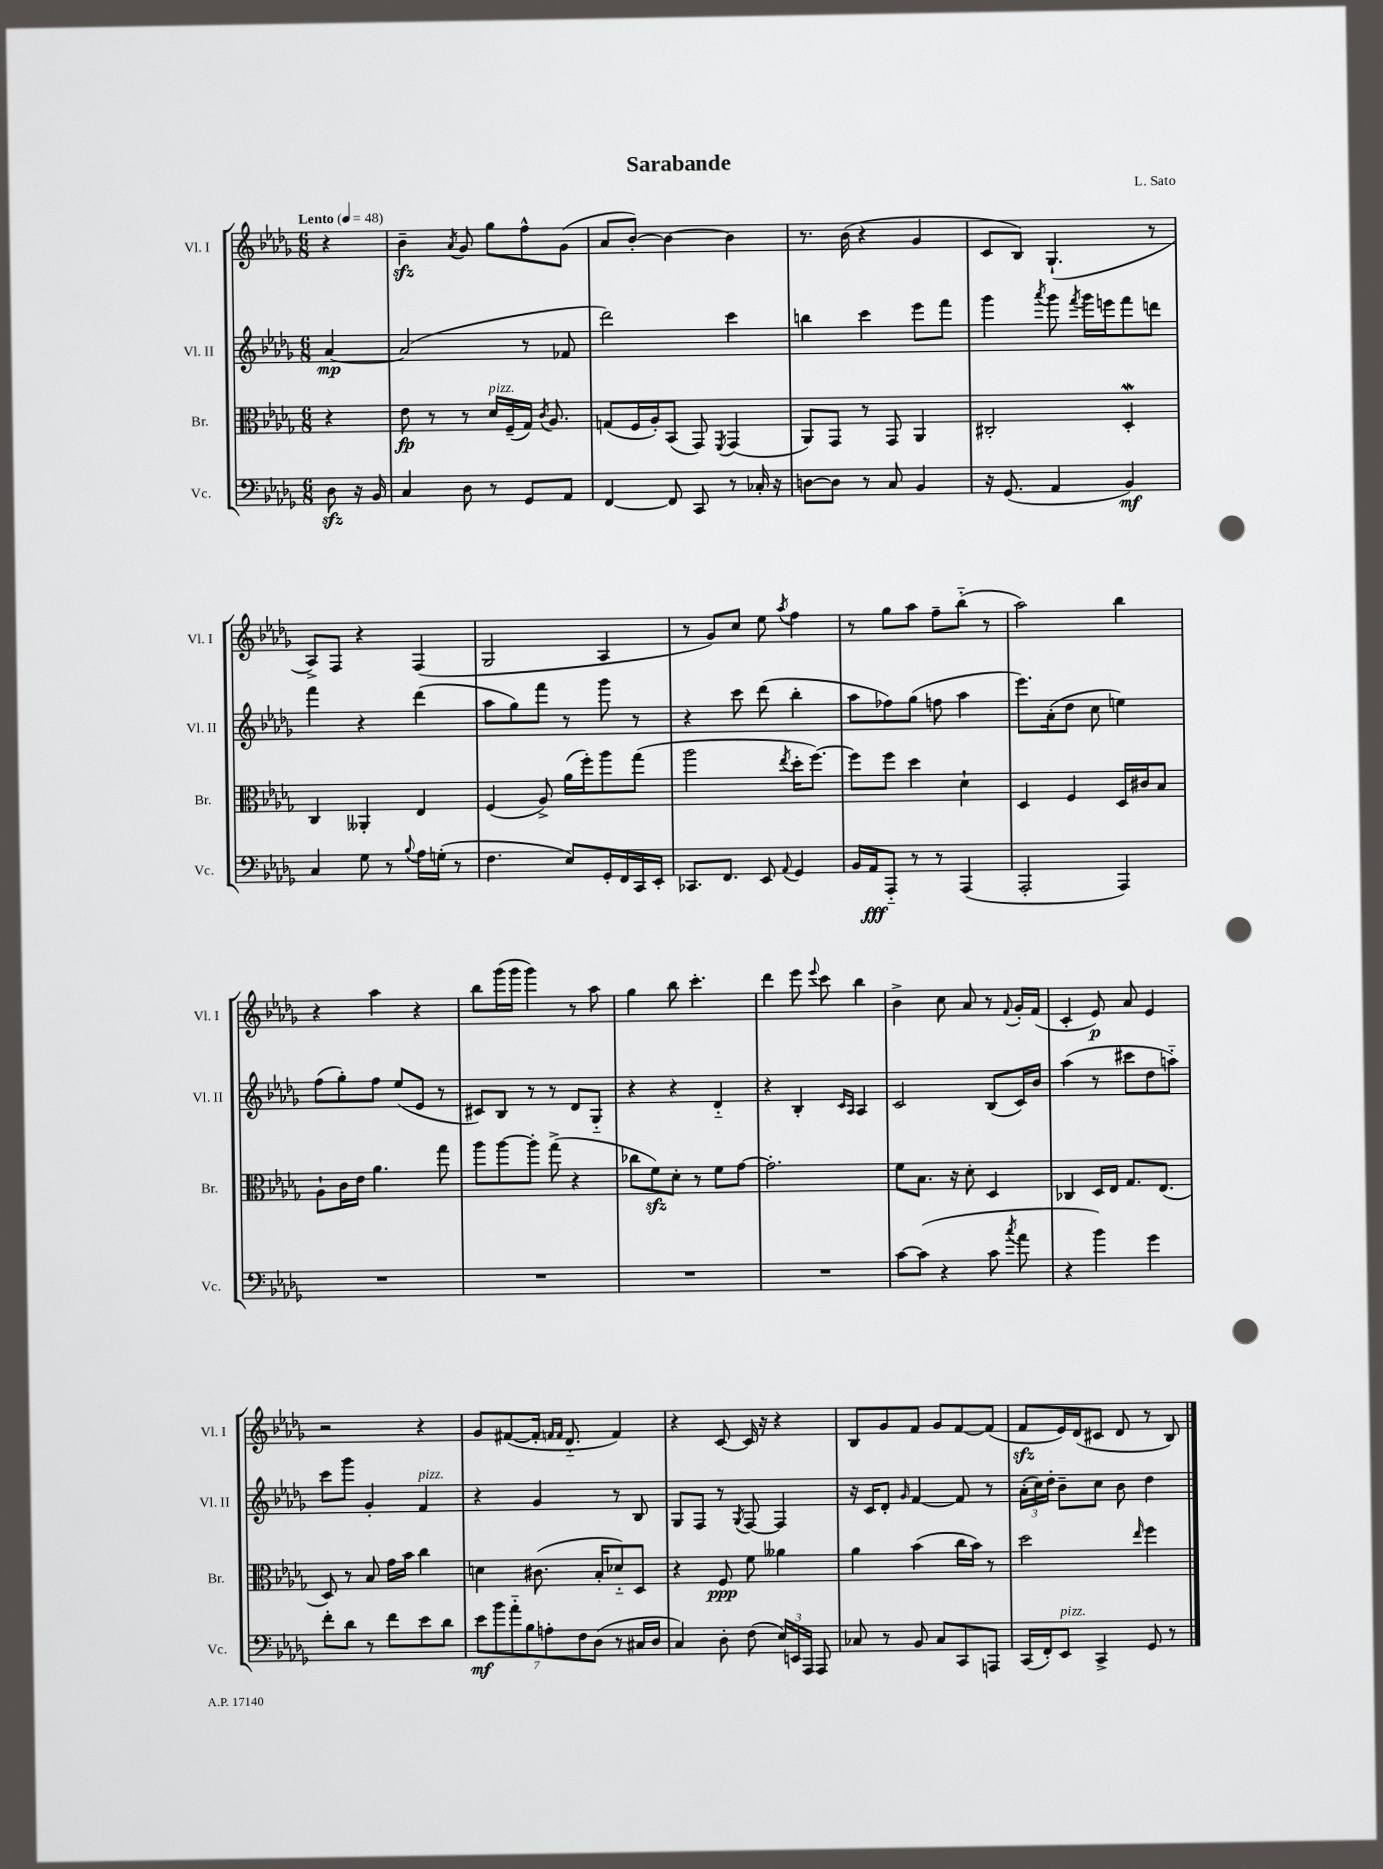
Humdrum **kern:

**kern	**dynam	**kern	**dynam	**kern	**dynam	**kern	**dynam
*part4	*part4	*part3	*part3	*part2	*part2	*part1	*part1
*staff4	*staff4	*staff3	*staff3	*staff2	*staff2	*staff1	*staff1
*I"Vc.	*	*I"Br.	*	*I"Vl. II	*	*I"Vl. I	*
*I'Vc.	*	*I'Br.	*	*I'Vl. II	*	*I'Vl. I	*
*clefF4	*	*clefC3	*	*clefG2	*	*clefG2	*
*k[b-e-a-d-g-]	*	*k[b-e-a-d-g-]	*	*k[b-e-a-d-g-]	*	*k[b-e-a-d-g-]	*
*M6/8	*	*M6/8	*	*M6/8	*	*M6/8	*
*MM48	*	*MM48	*	*MM48	*	*MM48	*
=	=	=	=	=	=	=	=
!	!	!	!	!	!	!LO:TX:a:B:t=Lento	!
8D-zz\	.	4r	.	[4a-/	mp	4r	.
16r	.	.	.	.	.	.	.
16BB-/	.	.	.	.	.	.	.
=1	=1	=1	=1	=1	=1	=1	=1
4C/	.	8e-\	fp	(2a-/]	.	4b-zz~\	.
.	.	8r	.	.	.	.	.
.	.	.	.	.	.	8qa-/	.
8D-\	.	8r	.	.	.	8g-/	.
!	!	!LO:TX:a:i:t=pizz.	!	!	!	!	!
8r	.	16d-/LL	.	.	.	8gg-\L	.
.	.	(16F~/	.	.	.	.	.
8GG-/L	.	16G-/JJ)	.	8r	.	8ff^^\	.
.	.	8qc/	.	.	.	.	.
.	.	8.A-/	.	.	.	.	.
8AA-/J	.	.	.	8f-X/	.	(8g-\J	.
=2	=2	=2	=2	=2	=2	=2	=2
[4FF/	.	(8Gn/L	.	2ddd-\)	.	8a-/L	.
.	.	16F/L	.	.	.	[8b-'/J)	.
.	.	16A-'/J)	.	.	.	.	.
8FF/]	.	(8BB-/J	.	.	.	4b-\_	.
8CC/	.	8GG-/)	.	.	.	.	.
.	.	8qFF/	.	.	.	.	.
8r	.	(4GG-/	.	4ccc\	.	4b-\]	.
16C-X'/	.	.	.	.	.	.	.
16r	.	.	.	.	.	.	.
=3	=3	=3	=3	=3	=3	=3	=3
[8Dn\L	.	8AA-/L)	.	4bbn\	.	8.r	.
8D\J]	.	8GG-/J	.	.	.	.	.
.	.	.	.	.	.	(16b-\	.
8r	.	8r	.	4ccc\	.	4r	.
8C/	.	8GG-/	.	.	.	.	.
4BB-/	.	4AA-/	.	8eee-\L	.	4g-/	.
.	.	.	.	8fff\J	.	.	.
=4	=4	=4	=4	=4	=4	=4	=4
16r	.	2C#X'/	.	4ggg-\	.	8c/L	.
(8.GG-/	.	.	.	.	.	.	.
.	.	.	.	.	.	8B-/J)	.
.	.	.	.	8qaaa-/	.	.	.
4AA-/	.	.	.	8ggg-\	.	(4.G-`/	.
.	.	.	.	8qfff/	.	.	.
.	.	.	.	16ggg-\LL	.	.	.
.	.	.	.	16eeen\J	.	.	.
4BB-/)	mf	4D-w'/	.	8fff\	.	.	.
.	.	.	.	8dddn\J	.	8r	.
!!LO:LB:g=z
=5	=5	=5	=5	=5	=5	=5	=5
4C/	.	4C/	.	4fff\	.	8A-^/L)	.
.	.	.	.	.	.	8F/J	.
8G-\	.	4AA--X'/	.	4r	.	4r	.
8r	.	.	.	.	.	.	.
8qqB-/	.	.	.	.	.	.	.
16A-\LL	.	4E-/	.	(4ddd-\	.	(4F/	.
(16Gn'\JJ	.	.	.	.	.	.	.
8r	.	.	.	.	.	.	.
=6	=6	=6	=6	=6	=6	=6	=6
4.F\	.	(4F/	.	8aa-\L	.	2G-/	.
.	.	.	.	8gg-\)	.	.	.
.	.	8A-^/)	.	8fff\J	.	.	.
8E-/L)	.	(16a-\LL	.	8r	.	.	.
.	.	16ff'\J)	.	.	.	.	.
16GG-'/L	.	8aa-\	.	8ggg-\	.	4A-/	.
16FF/	.	.	.	.	.	.	.
16CC/	.	(8gg-\J	.	8r	.	.	.
16EE-'/JJ	.	.	.	.	.	.	.
=7	=7	=7	=7	=7	=7	=7	=7
8.CC-X/L	.	2aa-\	.	4r	.	8r	.
.	.	.	.	.	.	8g-/L)	.
8.FF/J	.	.	.	.	.	.	.
.	.	.	.	8ccc\	.	8cc/J	.
8EE-/	.	.	.	(8ddd-\	.	8ee-\	.
8qqAA-/	.	8qee-/	.	.	.	8qaa-/	.
4GG-/	.	16dd-'\KL	.	4bb-'\	.	4ff\	.
.	.	[8.ff\J)	.	.	.	.	.
=8	=8	=8	=8	=8	=8	=8	=8
16BB-/LL	.	8ff\L]	.	8aa-\L	.	8r	.
16AA-/J	fff	.	.	.	.	.	.
8AAA-/J	.	8ff\J	.	8ff-X\)	.	8gg-\L	.
8r	.	4dd-\	.	(8gg-\J	.	8aa-\J	.
8r	.	.	.	8ffn\	.	8ff~\L	.
(4AAA-/	.	4d-`\	.	4aa-\	.	(8bb-\J	.
.	.	.	.	.	.	8r	.
=9	=9	=9	=9	=9	=9	=9	=9
2AAA-'/	.	4D-/	.	8.eee-\L)	.	2aa-\)	.
.	.	.	.	(16a-'\k	.	.	.
.	.	4F/	.	8dd-\J	.	.	.
.	.	.	.	8cc\	.	.	.
4AAA-/)	.	16D-/LL	.	4een\)	.	4bb-\	.
.	.	16c#X/J	.	.	.	.	.
.	.	8B-/J	.	.	.	.	.
!!LO:LB:g=z
=10	=10	=10	=10	=10	=10	=10	=10
2.r	.	8A-`\L	.	(8ff\L	.	4r	.
.	.	16c\L	.	8gg-'\)	.	.	.
.	.	16e-\JJ	.	.	.	.	.
.	.	4.a-\	.	8ff\J	.	4aa-\	.
.	.	.	.	(8ee-/L	.	.	.
.	.	.	.	8e-/J	.	4r	.
.	.	8gg-\	.	8r	.	.	.
=11	=11	=11	=11	=11	=11	=11	=11
2.r	.	8aa-\L	.	8c#X/L)	.	8bb-\L	.
.	.	[8aa-\	.	8B-/J	.	(16ggg-\L	.
.	.	.	.	.	.	16ggg-\JJ	.
.	.	8aa-'\J]	.	8r	.	4ggg-\)	.
.	.	(8gg-^\	.	8r	.	.	.
.	.	4r	.	8d-/L	.	8r	.
.	.	.	.	8G-/J	.	8aa-\	.
=12	=12	=12	=12	=12	=12	=12	=12
2.r	.	8cc-X\L	.	4r	.	4gg-\	.
.	.	8fzz\)	.	.	.	.	.
.	.	8d-'\J	.	4r	.	8bb-\	.
.	.	8r	.	.	.	4.ccc'\	.
.	.	8f\L	.	4d-/	.	.	.
.	.	[8g-\J	.	.	.	.	.
=13	=13	=13	=13	=13	=13	=13	=13
2.r	.	2.g-'\]	.	4r	.	4ddd-\	.
.	.	.	.	4B-'/	.	8eee-\	.
.	.	.	.	.	.	8qqeee-/	.
.	.	.	.	.	.	8ccc\	.
.	.	.	.	16qqc/LL	.	.	.
.	.	.	.	16qqA-/JJ	.	.	.
.	.	.	.	4A-/	.	4bb-\	.
=14	=14	=14	=14	=14	=14	=14	=14
[8c\L	.	8f\L	.	2c/	.	4b-^\	.
(8c\J]	.	8.B-\J	.	.	.	.	.
4r	.	.	.	.	.	8cc\	.
.	.	16r	.	.	.	.	.
.	.	8d-'\	.	.	.	8a-/	.
8c\	.	4D-/	.	(8B-/L	.	8r	.
8qcc/	.	.	.	.	.	8qqf/	.
8a-\	.	.	.	16c/L)	.	16g-'/LL	.
.	.	.	.	16b-/JJ	.	(16f/JJ	.
=15	=15	=15	=15	=15	=15	=15	=15
4r	.	4C-X/	.	(4aa-\	.	4c'/	.
4b-\)	.	16D-/LL	.	8r	.	8e-/)	p
.	.	16E-/JJ	.	.	.	.	.
.	.	8.G-/L	.	8ccc#X\L	.	8a-/	.
4g-\	.	.	.	8dd-\	.	4e-/	.
.	.	(8.E-/J	.	.	.	.	.
.	.	.	.	8aan\J)	.	.	.
!!LO:LB:g=z
=16	=16	=16	=16	=16	=16	=16	=16
8f'\L	.	8D-/)	.	8ccc\L	.	2r	.
8d-\J	.	8r	.	8ggg-\J	.	.	.
8r	.	8B-/	.	4g-'/	.	.	.
8f\L	.	16g-\LL	.	.	.	.	.
.	.	16b-\JJ	.	.	.	.	.
!	!	!	!	!LO:TX:a:i:t=pizz.	!	!	!
8e-\	.	4cc\	.	4f/	.	4r	.
8d-\J	.	.	.	.	.	.	.
=17	=17	=17	=17	=17	=17	=17	=17
14e-\L	mf	4dn\	.	4r	.	8g-/L	.
14b-\	.	.	.	.	.	.	.
.	.	.	.	.	.	([8f#X/	.
14a-\	.	.	.	.	.	.	.
14B-\	.	.	.	.	.	.	.
.	.	(8.c#X\	.	4g-/	.	16f#'/Jk]	.
14An'\	.	.	.	.	.	.	.
.	.	.	.	.	.	16qqfn/LL	.
.	.	.	.	.	.	16qqf/JJ	.
.	.	.	.	.	.	8.d-/	.
14F\	.	.	.	.	.	.	.
(14D-\J	.	.	.	.	.	.	.
.	.	16B-'/KL	.	.	.	.	.
8r	.	8d-X/)	.	8r	.	4f/)	.
16C#X/LL	.	8D-/J	.	8B-/	.	.	.
16D-/JJ	.	.	.	.	.	.	.
=18	=18	=18	=18	=18	=18	=18	=18
4C/)	.	4r	.	8G-/L	.	4r	.
.	.	.	.	8F/J	.	.	.
8D-'\	.	8F/	ppp	8r	.	[8c/	.
.	.	.	.	8qG-/	.	.	.
(8F\	.	8f\	.	[8F/	.	16c/]	.
.	.	.	.	.	.	16r	.
24E-/LL)	.	4a--X\	.	4F/]	.	4r	.
24EEn/	.	.	.	.	.	.	.
24AAA-/JJ	.	.	.	.	.	.	.
8AAA-/	.	.	.	.	.	.	.
=19	=19	=19	=19	=19	=19	=19	=19
8C-X/	.	4a-\	.	16r	.	8B-/L	.
.	.	.	.	16c/KL	.	.	.
8r	.	.	.	8d-'/J	.	8g-/	.
.	.	.	.	16qqg-/	.	.	.
8BB-/	.	(4b-\	.	[4f/	.	8f/J	.
8C-/L	.	.	.	.	.	8g-/L	.
8CC/	.	16cc\LL	.	8f/]	.	[8f/	.
.	.	16b-\JJ)	.	.	.	.	.
8AAAn/J	.	8r	.	8r	.	(8f/J]	.
=20	=20	=20	=20	=20	=20	=20	=20
(16CC/LL	.	2dd-\	.	(24a-'\LL	.	8fzz/L	.
.	.	.	.	24cc\)	.	.	.
16FF'/J)	.	.	.	.	.	.	.
.	.	.	.	24dd-'\JJ	.	.	.
!LO:TX:a:i:t=pizz.	!	!	!	!	!	!	!
8EE-/J	.	.	.	8b-~\L	.	16e-/L)	.
.	.	.	.	.	.	(16d-/J	.
4CC^/	.	.	.	8cc\J	.	8c#X/J	.
.	.	.	.	8b-\	.	8d-/	.
.	.	16qqee-/	.	.	.	.	.
8GG-/	.	4ff\	.	4dd-\	.	8r	.
8r	.	.	.	.	.	8B-/)	.
==	==	==	==	==	==	==	==
*-	*-	*-	*-	*-	*-	*-	*-
